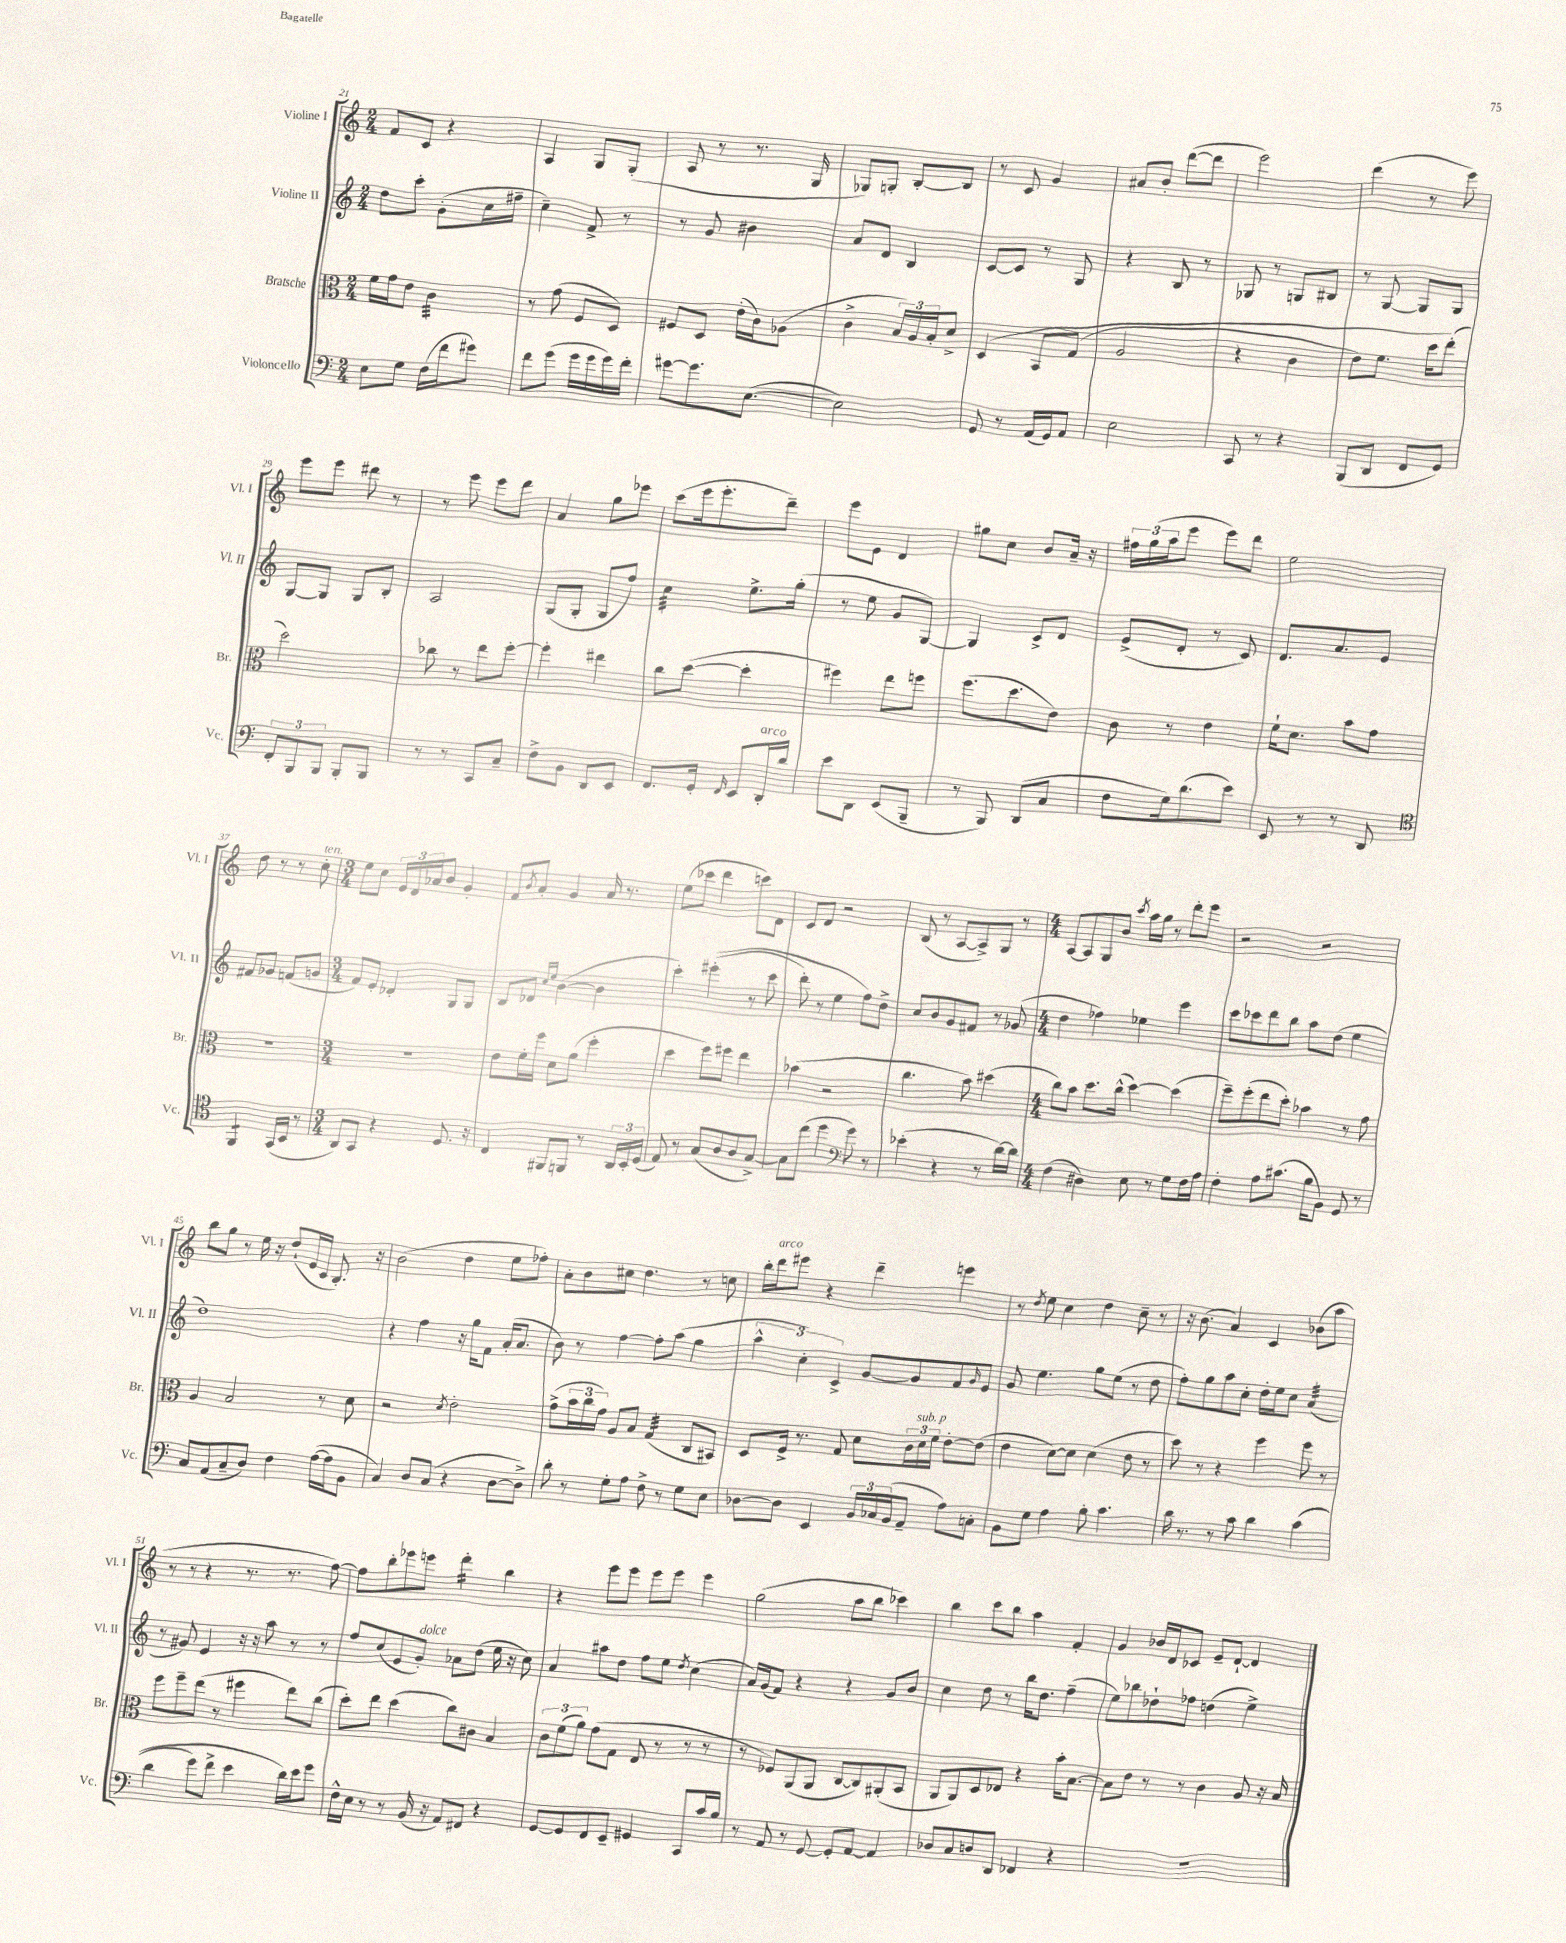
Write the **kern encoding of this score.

**kern	**kern	**kern	**kern
*staff4	*staff3	*staff2	*staff1
*clefF4	*clefC3	*clefG2	*clefG2
*k[]	*k[]	*k[]	*k[]
*M2/4	*M2/4	*M2/4	*M2/4
8E	16f	8dd	8f
.	16g	.	.
8G	8e	8ccc'	8c
(16F	4c	(8g'	4r
16f	.	.	.
8g#)	.	16cc	.
.	.	16ff#~	.
=	=	=	=
8f	8r	4cc~)	4A
(8g	(8g	.	.
16g	8F	8f^	8G
16g	.	.	.
16g)	8D)	8r	(8G'
16f'	.	.	.
=	=	=	=
[8g#	8F#	8r	8A
8.g#]	8D	8g	8r
.	(16e'	4b#	8.r
([8.E	16c)	.	.
.	(8A-	.	.
.	.	.	16G
=	=	=	=
2E])	4c^	8a	8G-)
.	.	8d	8G'
.	24B)	4B	[8B'
.	24A	.	.
.	24B'	.	.
.	8d^	.	8B]
=	=	=	=
8GG	&(4D	[8c	8r
8r	.	8c]	8c
(16AA	8BB	8r	4g
16GG)	.	.	.
8AA	(8G	8G	.
=	=	=	=
2E	2A	4r	8a#
.	.	.	8b'
.	.	8B	([8ddd
.	.	8r	8ddd]
=	=	=	=
8CC	4r	8G-	2eee)
8r	.	8r	.
4r	4c	8G	.
.	.	8B#	.
=	=	=	=
(8BBB	8e)	8r	(4ddd
8DD	8.f	[8G	.
8FF	.	8G]	8r
.	16dd	.	.
8GG)	(8ee'&)	8G	8eee)
=	=	=	=
12FF'	2dd)	[8G	8eee
12BBB	.	.	.
.	.	8G]	8eee
12BBB	.	.	.
8BBB'	.	8G	8ddd#
8BBB	.	8B'	8r
=	=	=	=
8r	8cc-	2A	8r
8r	8r	.	8eee
8CC	8ee	.	8eee
8C~	[8ff'	.	8ddd
=	=	=	=
8F^	4ff']	(8G	4a
8BB	.	8G'	.
8DD	4ee#	8G	8gg
8EE	.	8ff)	8eee-
=	=	=	=
8.FF	8cc	4cc	(8ccc
.	([8dd	.	16eee
16GG'	.	.	8.eee'
16qqFF	.	.	.
8EE	4dd']	8.ee^	.
16DD'	.	.	8ddd~)
16d	.	(16gg'	.
=	=	=	=
8e	4ff#)	8r	8eee
8DD	.	8ee	8e
(8EE	8ee	8g	4d
8BBB~	8ff	[8G)	.
=	=	=	=
8r	(8.ff	4G]	8gg#
8BBB)	.	.	8cc
.	8.dd	.	.
(8DD	.	8c^	8b
8C	8e)	8d	16a~
.	.	.	16r
=	=	=	=
8F	8c	(8e^	24ff#
.	.	.	(24gg
.	.	.	24aa
16G)	8r	8d'	8eee
(8.d	.	.	.
.	4e	8r	8eee)
8e)	.	8c)	8ddd
=	=	=	=
8EE	16f`	8.d	2ee
.	8.d	.	.
8r	.	.	.
.	.	8.a	.
8r	8b	.	.
8DD	8g	8e	.
=	=	=	=
*clefC4	*	*	*
4FF	2r	8f#	8dd
.	.	8g-	8r
(16GG	.	(8f	8r
16BB	.	.	.
8r	.	8g	8cc'
=	=	=	=
*M3/4	*M3/4	*M3/4	*M3/4
8AA)	2.r	8f)	8ee
8GG	.	8e'	8cc
4r	.	4d-'	24e
.	.	.	24d
.	.	.	24a-
.	.	.	8b
8.D	.	8G	4g'
.	.	8G	.
16r	.	.	.
=	=	=	=
4C	8e	8B	8f
.	.	.	8qb
.	16f'	8d-	8a'
.	16ff	.	.
.	.	16qqcc	.
.	.	16qqee	.
8FF#	8d	([4b	4g
8FF	(8a	.	.
8r	4ff'	4b]	16a
.	.	.	8.r
24AA	.	.	.
24BB'	.	.	.
(24D	.	.	.
=	=	=	=
8E)	4dd	4ccc')	(8ee
8r	.	.	8ccc-
(8G	8ff)	&((4eee#'	4ddd
8A	8ff#	.	.
8A	4ee	8r	8ccc)
[8G^)	.	8ccc	8d
=	=	=	=
8G]	(4b-	8ddd')	8c
(8cc	.	8r	8d
4dd	2r	4ee	2r
*clefF4	*	*	*
8g)	.	8ff&)	.
8r	.	8dd^	.
=	=	=	=
(4e-'	4.cc	8cc	(8B
.	.	8b	8r
4r	.	8g	[8A
.	8b)	8f#	8A^])
8r	(4dd#	8r	8G
[16d)	.	(8g-	8r
16d]	.	.	.
=	=	=	=
*M4/4	*M4/4	*M4/4	*M4/4
(4F	8cc)	4dd	[8A
.	8b	.	8A]
4D#)	8.dd	4ff-)	8G
.	.	.	8b
.	(16cc^^	.	.
.	.	.	8qccc
8E	[4dd)	4ee-	16aa
.	.	.	16gg
8r	.	.	8r
8G	(4dd]	4eee	8ddd'
16F	.	.	8eee
16A	.	.	.
=	=	=	=
4F'	8ff~)	8ccc	2r
.	(8ff'	8ccc-	.
8A	8ee	8ddd	.
(8.c#	8dd')	8bb	.
.	4b-	8aa	2r
16B	.	.	.
8BB)	.	(8dd	.
8GG	8r	4ee	.
8r	8g	.	.
=	=	=	=
8C	4A	1dd)	8bb
(8AA	.	.	8gg
8C~	2B	.	8r
8D)	.	.	16ee
.	.	.	16r
4F	.	.	(8dd`
.	.	.	16e
.	.	.	16c
([16A	8r	.	8.B')
16A]	.	.	.
8BB	8d	.	.
.	.	.	16r
=	=	=	=
4C)	2r	4r	(2b
8D	.	4ff	.
(8C	.	.	.
.	8qd	.	.
4r	2e'	16r	4dd
.	.	16gg	.
.	.	8f	.
[8D	.	(16a'	8ee
.	.	8.a	.
8D^])	.	.	8ff-')
=	=	=	=
8d'	(8g^	8b)	8a'
8r	24b	8r	8b
.	24cc	.	.
.	24g)	.	.
8G'	8A	[4ff	8cc#
8A	8B	.	4.dd
8F^	(4G	8ff']	.
8r	.	(8aa	.
8G	8C	4gg	8r
8E	8BB#)	.	8cc
=	=	=	=
[8D-	8D	6aa^^	16bb'
.	.	.	16ddd
8D-]	16F^	.	8eee#
.	.	6cc')	.
.	8.r	.	.
4EE	.	.	4r
.	.	6c^	.
.	8G	.	.
24BB	8d	[8g	4ddd~
24C-	.	.	.
(24BB	.	.	.
8AA~	24c	8g]	.
.	24d	.	.
.	24f	.	.
8A)	[8e'	8f	4eee
.	.	16qqg	.
8C'	(8e]	8e	.
=	=	=	=
8BB	4e	8g	8r
.	.	.	8qdd
8G	.	4.ee	8ee
4A	[8d)	.	4cc
.	8d]	.	.
8B'	(4d	8gg	4dd
4.c	.	(8ee	.
.	8e	8r	8cc~
.	8r	8dd	8r
=	=	=	=
16d	8dd)	8ff')	16r
8.r	.	.	(8.b
.	8r	8gg	.
8r	4r	8aa	4a)
8c	.	8cc'	.
4d	4ff	16dd'	4c
.	.	16ee	.
.	.	8cc	.
&((4c	8ff	(4a	(8b-
.	8r	.	8aa
=	=	=	=
4d	8ff	8r	8r
.	8ff~	8g#)	8r
8g)	(8ee	4e	4r
8f^	8r	.	.
4e	4ff#	16r	8.r
.	.	16r	.
.	.	8aa	.
.	.	.	8.r
16d&)	8ee)	8r	.
16e	.	.	.
8g	(8cc	8r	[8ff)
=	=	=	=
16F^^	8dd')	8ff	8ff]
16E	.	.	.
8r	8ee	(8cc	8bb'
8r	(4dd	8e	8eee-
(16BB	.	8g')	8eee
16r	.	.	.
8AA)	8cc)	8a-	4ddd'
8FF#	8c#	(8dd	.
4r	4B	16ee	4bb
.	.	16r	.
.	.	8cc)	.
=	=	=	=
[8GG	12c	4a	4r
.	(12f	.	.
8GG]	.	.	.
.	12a)	.	.
8FF	(8g	8aa#	8eee
8EE~	8G	8dd	8eee
4GG#	8E	8ff	8eee
.	8r	8ee	8eee
.	.	8qdd	.
8CC	8r	(4cc	4eee
16c	8r	.	.
16B	.	.	.
=	=	=	=
8r	8r	16a)	(2gg
.	.	(16g	.
8AA	8F-)	8f)	.
8r	(8AA	4r	.
[8GG	8AA	.	.
8GG']	[8C	4r	8aa
[8AA	8C])	.	8bb
4AA]	(8AA#'	8g	4ccc-)
.	8BB	8b	.
=	=	=	=
8D-	8AA	4cc	4bb
8C	8AA)	.	.
8D	8D	8dd	8ccc
8DD	8E-	8r	8bb
4FF-	4r	16bb	4aa
.	.	8.dd	.
4r	16b'	(4ff~	4f'
.	[8.B	.	.
=	=	=	=
1r	8B]	8ee)	4g
.	8e	8bb-	.
.	8r	8dd-`	16b-
.	.	.	16d
.	8r	8ff-	8c-
.	4c	(4dd	8e~
.	.	.	[8d`
.	8A	4ee^)	4d]
.	16r	.	.
.	16B	.	.
==	==	==	==
*-	*-	*-	*-
